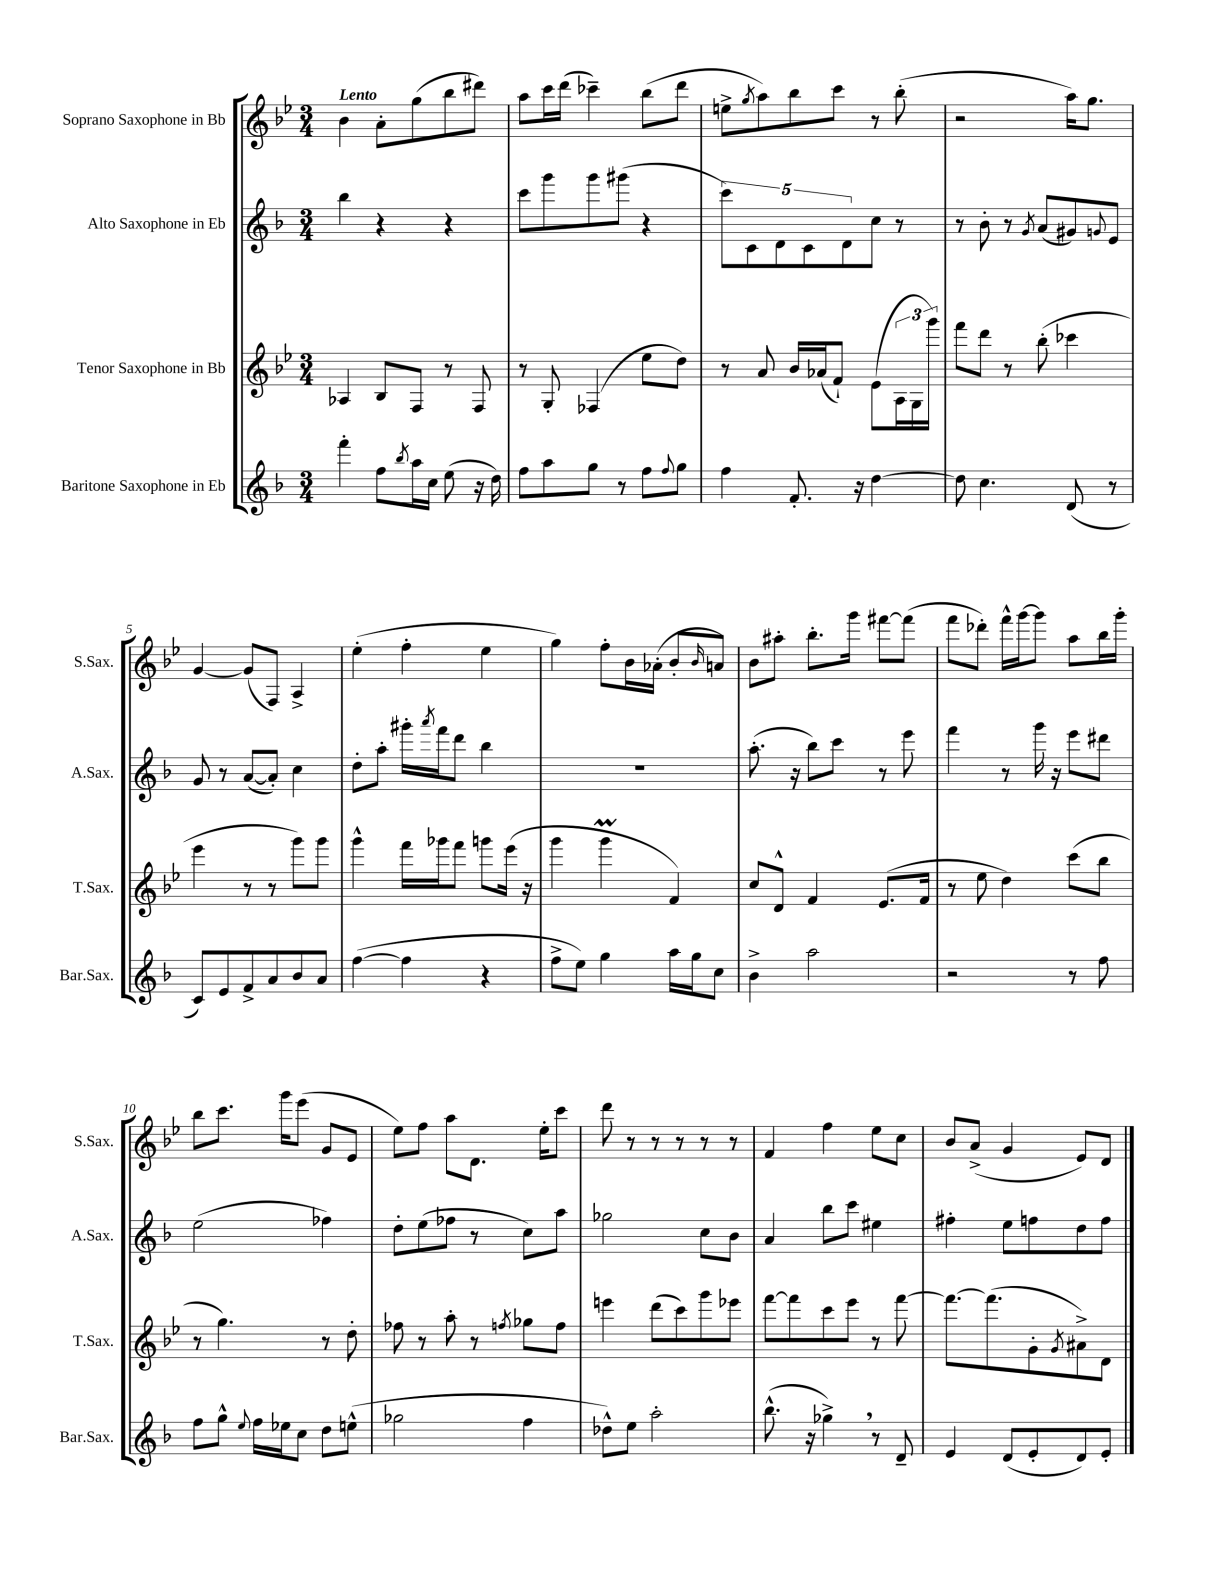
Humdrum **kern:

**kern	**kern	**kern	**kern
*staff4	*staff3	*staff2	*staff1
*clefG2	*clefG2	*clefG2	*clefG2
*k[b-]	*k[b-e-]	*k[b-]	*k[b-e-]
*M3/4	*M3/4	*M3/4	*M3/4
4fff'	4A-	4bb-	4b-
8ff	8B-	4r	8a'
8qbb-	.	.	.
16aa	8F	.	(8gg
16cc	.	.	.
(8ee	8r	4r	8bb-
16r	8F	.	8ddd#)
16dd)	.	.	.
=	=	=	=
8ff	8r	8ccc	8aa
8aa	8G'	8ggg	16ccc
.	.	.	(16ddd
8gg	(4F-	8ggg	4ccc-~)
8r	.	(8ggg#	.
8ff	8ee-	4r	(8bb-
8qqff	.	.	.
8gg	8dd)	.	8ddd
=	=	=	=
4ff	8r	10ccc)	8ee^
.	.	10c	.
.	.	.	8qgg
.	8a	.	8aa)
.	.	10d	.
8.f'	16b-	.	8bb-
.	.	10c	.
.	(16a-	.	.
.	8f`)	.	8ccc
.	.	10d	.
16r	.	.	.
[4dd	(8e-	8cc	8r
.	24A	8r	(8bb-'
.	24G	.	.
.	24ggg)	.	.
=	=	=	=
8dd]	8fff	8r	2r
4.cc	8ddd	8b-'	.
.	8r	8r	.
.	.	8qg	.
.	(8bb-'	(8a	.
(8d	4ccc-	8g#)	16aa)
.	.	.	8.gg
.	.	8qqg	.
8r	.	8e	.
=	=	=	=
8c)	4eee-	8g	[4g
8e	.	8r	.
8f^	8r	([8a	(8g]
8a	8r	8a'])	8F)
8b-	8ggg)	4cc	4A^
8a	8ggg	.	.
=	=	=	=
([4ff	4ggg^^	8dd'	(4ee-'
.	.	8aa'	.
4ff]	16fff	16ggg#'	4ff'
.	.	8qaaa	.
.	16ggg-	16fff	.
.	8fff	8ddd	.
4r	8ggg	4bb-	4ee-
.	(16eee-	.	.
.	16r	.	.
=	=	=	=
8ff^	4ggg	2.r	4gg)
8ee)	.	.	.
4gg	4ggg	.	8ff'
.	.	.	16b-
.	.	.	(16a-'
16aa	4f)	.	8b-'
16gg	.	.	.
.	.	.	16qqb-
8cc	.	.	8a)
=	=	=	=
4b-^	8cc	(8.aa'	8b-
.	8d^^	.	8aa#'
.	.	16r	.
2aa	4f	8bb-)	8.bb-'
.	.	8ccc	.
.	.	.	16ggg
.	(8.e-	8r	[8fff#
.	.	8eee	(8fff#]
.	16f	.	.
=	=	=	=
2r	8r	4fff	8fff
.	8ee-	.	8ddd-')
.	4dd)	8r	16fff^^
.	.	.	[16ggg
.	.	16ggg	8ggg]
.	.	16r	.
8r	(8ccc	8eee	8aa
8ff	8bb-	8ddd#	16bb-
.	.	.	16ggg'
=	=	=	=
8ff	8r	(2ee	8bb-
8gg^^	4.gg)	.	8.ccc
8qqee	.	.	.
16ff	.	.	.
16ee-	.	.	16ggg
8cc	.	.	(8eee-
8dd	8r	4ff-)	8g
(8ee^^	8dd'	.	8e-
=	=	=	=
2gg-	8ff-	8dd'	8ee-)
.	8r	(8ee	8ff
.	8aa'	8ff-	8aa
.	8r	8r	8.d
.	8qff	.	.
4ff	8gg-	8cc)	.
.	.	.	16ee-'
.	8ff	8aa	8ccc
=	=	=	=
8dd-^^)	4eee	2gg-	8ddd
8ee	.	.	8r
2aa'	(8ddd	.	8r
.	8ccc)	.	8r
.	8ggg	8cc	8r
.	8eee-	8b-	8r
=	=	=	=
(8.bb-^^	[8fff	4a	4f
.	8fff]	.	.
16r	.	.	.
4gg-^)	8ccc	8bb-	4ff
.	8eee-	8ccc	.
8r	8r	4ee#	8ee-
8d~	[8fff	.	8cc
=	=	=	=
4e	8.fff_	4ff#'	8b-
.	.	.	(8a^
.	(8.fff]	.	.
(8d	.	8ee	4g
8e'	8g'	8ff	.
.	8qg	.	.
8d)	8a#^)	8dd	8e-)
8e'	8d	8ff	8d
==	==	==	==
*-	*-	*-	*-
